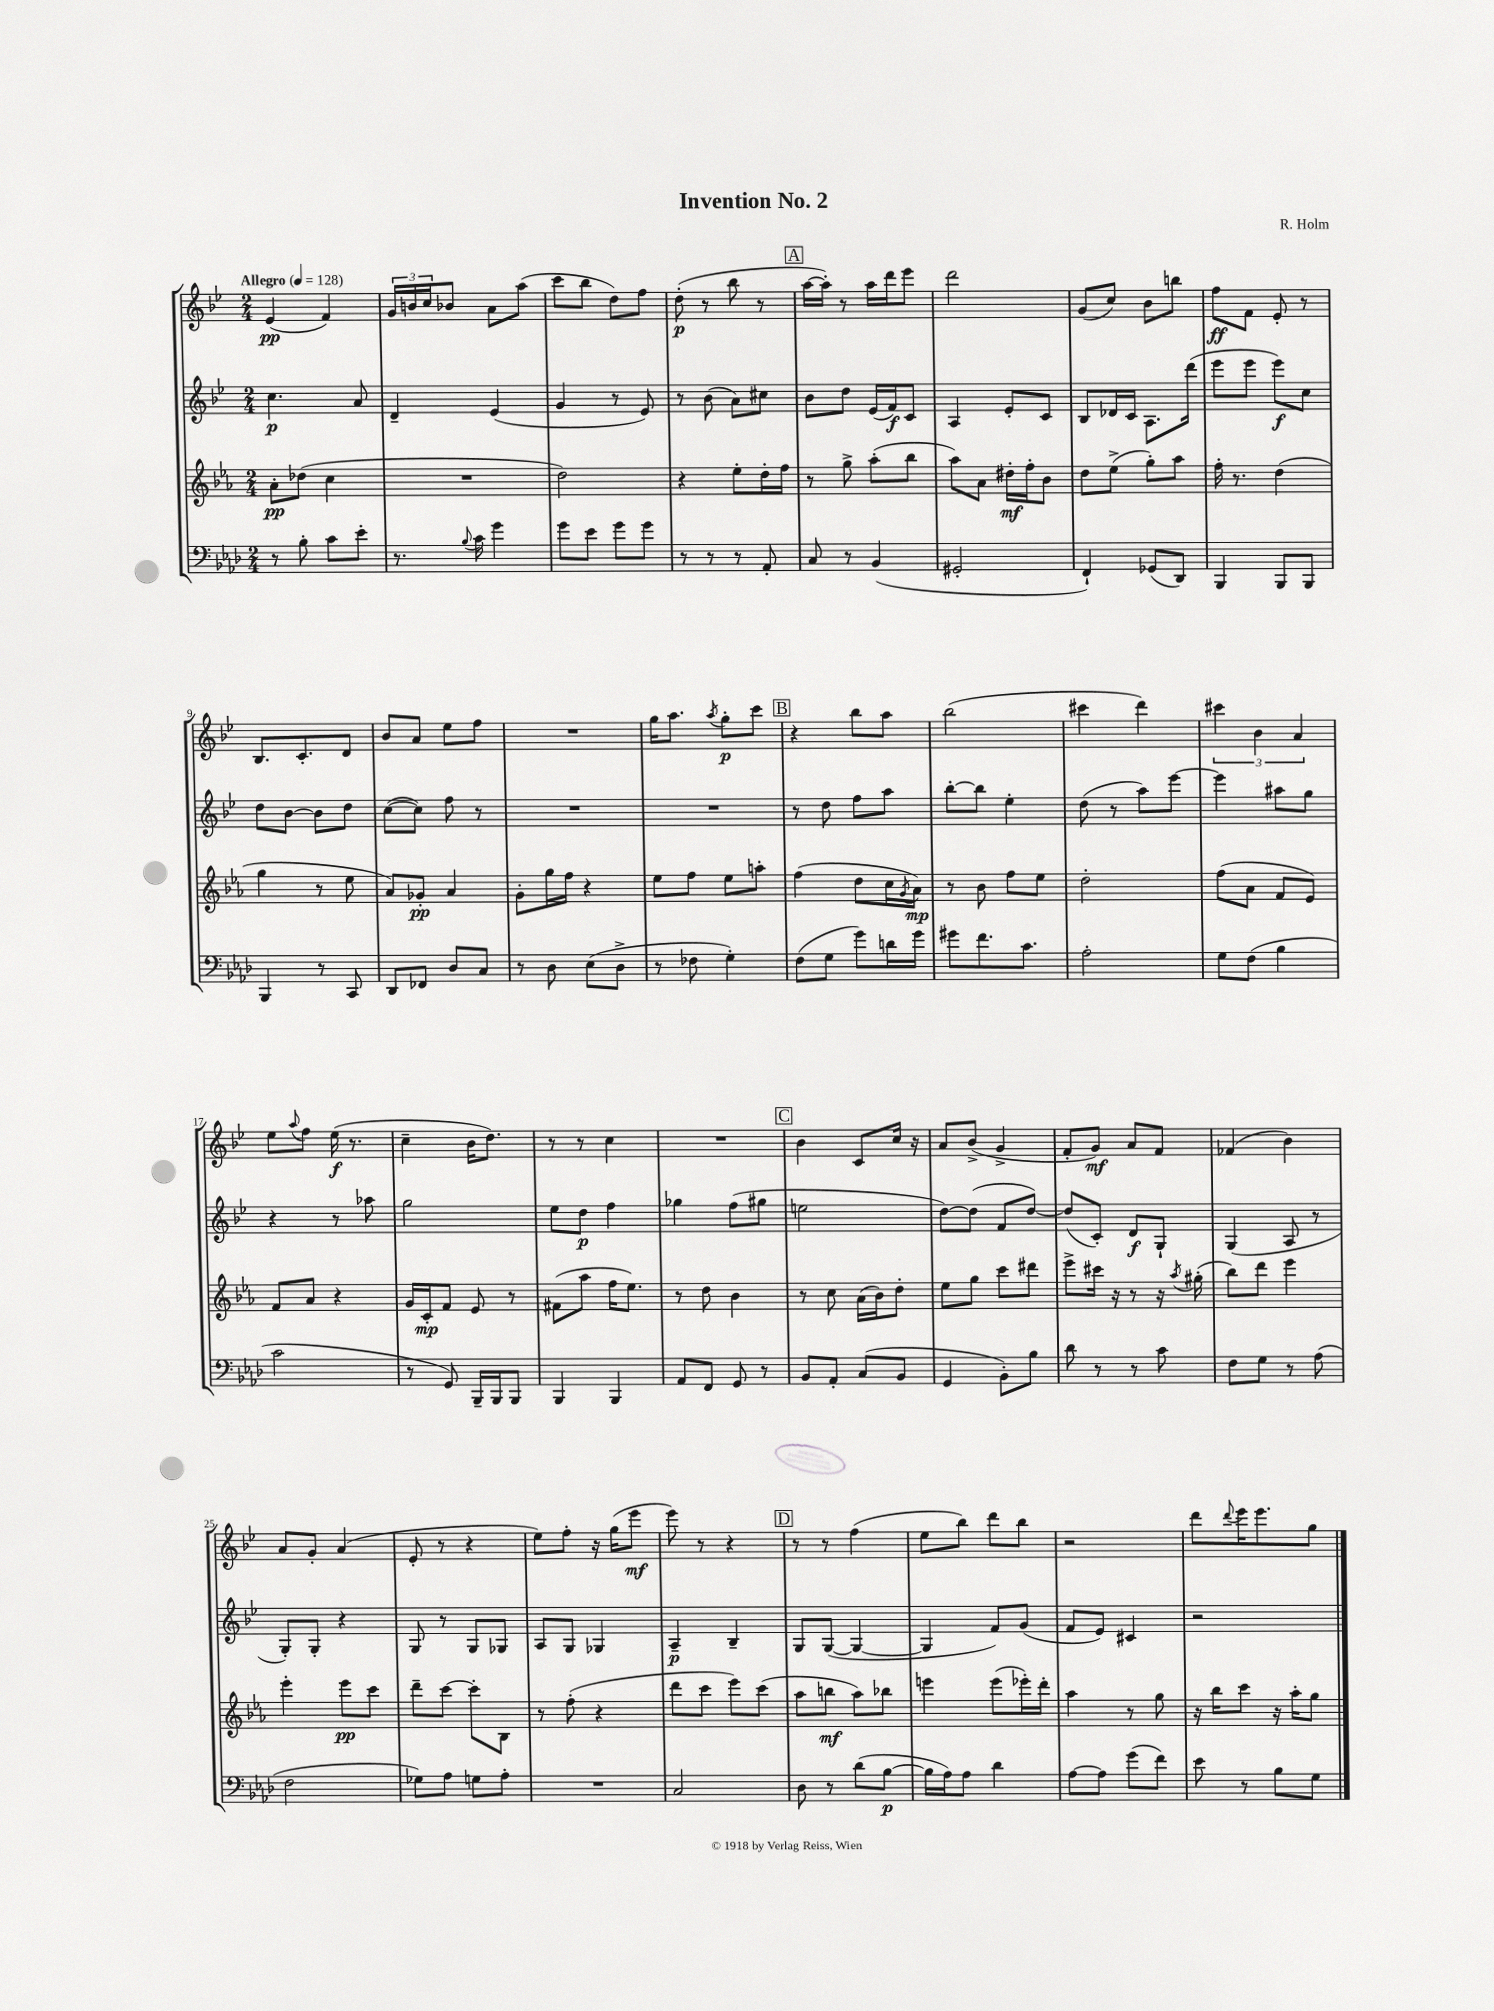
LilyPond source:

\header { title = "Invention No. 2" composer = "R. Holm" }
<<
\new StaffGroup <<
\new Staff = "s0" {
    \clef treble \key bes \major \numericTimeSignature \time 2/4 \tempo "Allegro" 4 = 128
    ees'4\pp( f'4) |
    \tuplet 3/2 { g'16 b'16 c''16 } bes'8 a'8 a''8( |
    c'''8 bes''8 d''8) f''8 |
    d''8-.\p( r8 bes''8 r8 |
    \mark \markup { \box "A" } a''16~ a''16-.) r8 a''16 d'''16 ees'''8 |
    d'''2 |
    g'8( c''8) bes'8 b''8 |
    f''8\ff f'8 ees'8-. r8 |
    bes8. c'8.-. d'8 |
    bes'8 a'8 ees''8 f''8 |
    R2 |
    g''16 a''8. \acciaccatura { a''8 } g''8-.\p c'''8 |
    \mark \markup { \box "B" } r4 bes''8 a''8 |
    bes''2( |
    cis'''4 d'''4) |
    \tuplet 3/2 { cis'''4 bes'4 a'4 } |
    ees''8 \appoggiatura { a''8 } f''8 ees''16\f( r8. |
    c''4-- bes'16 d''8.) |
    r8 r8 c''4 |
    R2 |
    \mark \markup { \box "C" } bes'4 c'8 c''16 r16 |
    a'8 bes'8->( g'4-> |
    f'8-. g'8\mf) a'8 f'8 |
    fes'4( bes'4) |
    a'8 g'8-. a'4( |
    ees'8-. r8 r4 |
    ees''8) f''8-. r16 g''16( ees'''8\mf |
    ees'''8) r8 r4 |
    \mark \markup { \box "D" } r8 r8 f''4( |
    ees''8 bes''8) d'''8 bes''8 |
    r2 |
    d'''8 \appoggiatura { d'''8 } ees'''16 ees'''8. g''8 \bar "|." |
}
\new Staff = "s1" {
    \clef treble \key bes \major \numericTimeSignature \time 2/4
    c''4.\p a'8 |
    d'4-- ees'4( |
    g'4 r8 ees'8) |
    r8 bes'8( a'8) cis''8 |
    \mark \markup { \box "A" } bes'8 d''8 ees'16( f'16\f) c'8 |
    a4 ees'8-. c'8 |
    bes8 des'16 c'16 a8. d'''16( |
    ees'''8 ees'''8 ees'''8\f) c''8 |
    d''8 bes'8~ bes'8 d''8 |
    c''8~( c''8) f''8 r8 |
    R2 |
    R2 |
    \mark \markup { \box "B" } r8 d''8 f''8 a''8 |
    bes''8~-. bes''8 ees''4-. |
    d''8( r8 a''8) ees'''8~ |
    ees'''4 ais''8 g''8 |
    r4 r8 aes''8 |
    g''2 |
    ees''8 d''8\p f''4 |
    ges''4 f''8( gis''8 |
    \mark \markup { \box "C" } e''2 |
    d''8~) d''8( f'8 d''8~) |
    d''8( c'8-.) d'8\f g8-! |
    g4( a8 r8 |
    g8-.) g8-. r4 |
    g8 r8 g8 ges8 |
    a8 g8 ges4 |
    a4--\p bes4-- |
    \mark \markup { \box "D" } g8 g8~( g4~ |
    g4 f'8) g'8( |
    f'8 ees'8) cis'4 |
    r2 \bar "|." |
}
\new Staff = "s2" {
    \clef treble \key ees \major \numericTimeSignature \time 2/4
    aes'8-.\pp des''8( c''4 |
    R2 |
    d''2) |
    r4 ees''8-. d''16-. f''16 |
    \mark \markup { \box "A" } r8 g''8-> aes''8-.( bes''8 |
    aes''8) aes'8 dis''16-.\mf f''16-. bes'8 |
    d''8 ees''8->( g''8-.) aes''8 |
    f''16-. r8. d''4( |
    g''4 r8 ees''8 |
    aes'8) ges'8-.\pp aes'4 |
    g'8-. g''16 f''16 r4 |
    ees''8 f''8 ees''8 a''8-. |
    \mark \markup { \box "B" } f''4( d''8 c''16 \acciaccatura { g'8 } aes'16\mp) |
    r8 bes'8 f''8 ees''8 |
    d''2-. |
    f''8( aes'8 f'8 ees'8) |
    f'8 aes'8 r4 |
    g'16 c'16-.\mp f'8 ees'8 r8 |
    fis'8( aes''8 f''16 ees''8.) |
    r8 d''8 bes'4 |
    \mark \markup { \box "C" } r8 c''8 aes'16( bes'16) d''8-. |
    ees''8 g''8 c'''8 dis'''8 |
    ees'''8-> cis'''16 r16 r8 r16 \acciaccatura { aes''8 } gis''16-.( |
    bes''8) d'''8 ees'''4 |
    ees'''4-. ees'''8\pp c'''8 |
    d'''8-- c'''8~ c'''8-. bes8 |
    r8 f''8-.( r4 |
    d'''8 c'''8 ees'''8) c'''8( |
    \mark \markup { \box "D" } aes''8 b''8\mf aes''8) bes''8 |
    e'''4 e'''8( ees'''16-.) d'''16-. |
    aes''4 r8 g''8 |
    r16 bes''16 c'''8 r16 aes''16-. g''8 \bar "|." |
}
\new Staff = "s3" {
    \clef bass \key aes \major \numericTimeSignature \time 2/4
    r8 bes8-. c'8 ees'8-. |
    r8. \appoggiatura { bes8 } c'16 g'4 |
    g'8 ees'8 g'8 g'8 |
    r8 r8 r8 aes,8-. |
    \mark \markup { \box "A" } c8 r8 bes,4( |
    gis,2-. |
    f,4-!) ges,8( des,8) |
    bes,,4 bes,,8 bes,,8 |
    bes,,4 r8 c,8 |
    des,8 fes,8 des8 c8 |
    r8 des8 ees8( des8-> |
    r8 fes8 g4-.) |
    \mark \markup { \box "B" } f8( g8 g'8) d'16 g'16 |
    gis'8 f'8. c'8. |
    aes2-. |
    g8 f8( bes4 |
    c'2 |
    r8 g,8) bes,,16-- bes,,16 bes,,8 |
    bes,,4 bes,,4 |
    aes,8 f,8 g,8 r8 |
    \mark \markup { \box "C" } bes,8 aes,8-. c8( bes,8 |
    g,4 bes,8-.) bes8 |
    des'8 r8 r8 c'8 |
    f8 g8 r8 aes8( |
    f2 |
    ges8) aes8 g8 aes8-. |
    R2 |
    c2 |
    \mark \markup { \box "D" } des8 r8 des'8( bes8~\p |
    bes16 aes16) aes8 des'4 |
    aes8~ aes8 g'8( f'8) |
    ees'8 r8 bes8 g8 \bar "|." |
}
>>
>>
